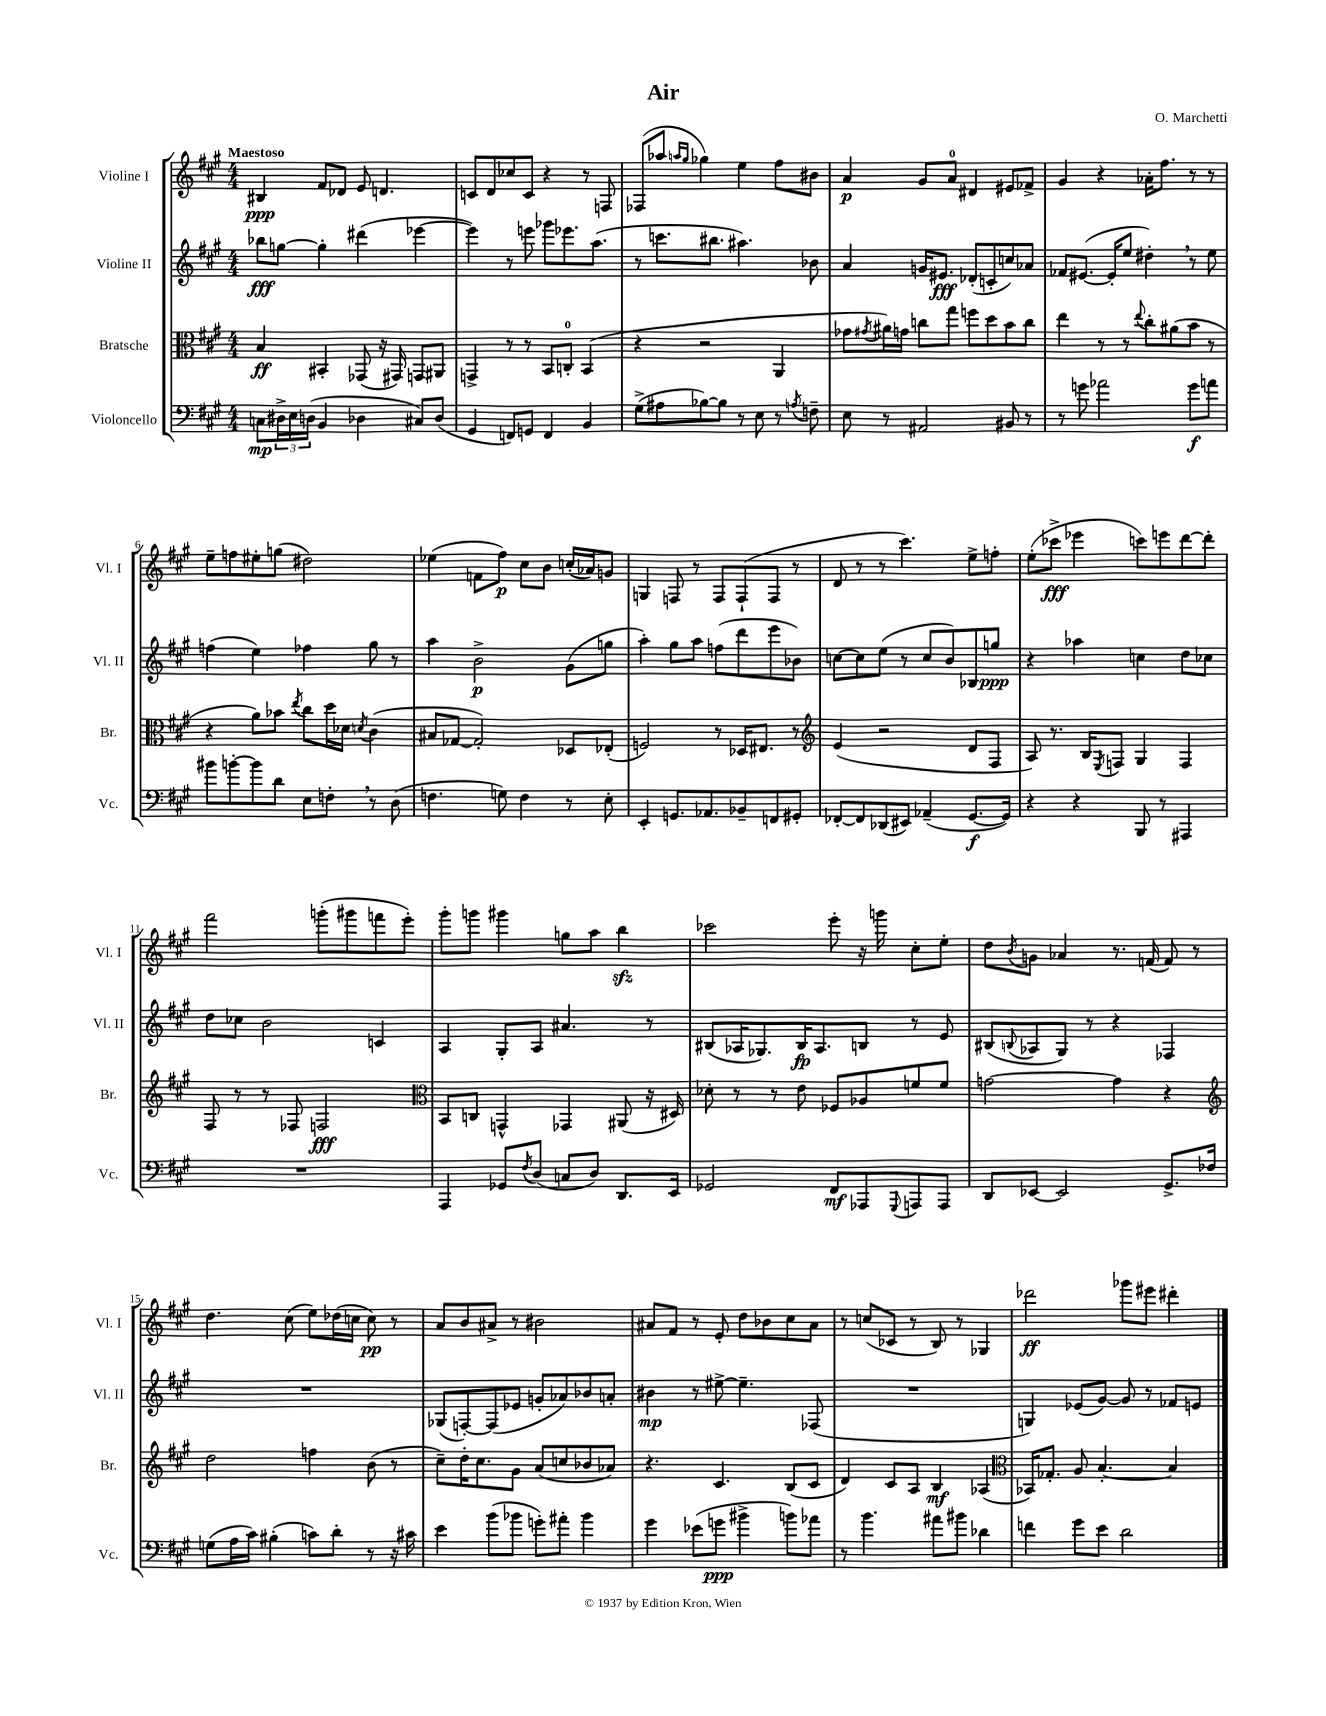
\header { title = "Air" composer = "O. Marchetti" }
<<
\new StaffGroup <<
\new Staff = "s0" \with { instrumentName = "Violine I" shortInstrumentName = "Vl. I" } {
    \clef treble \key a \major \numericTimeSignature \time 4/4 \tempo "Maestoso"
    bis4\ppp fis'8 des'8 e'8 d'4. |
    c'8 d'8 ces''8 c'8 r4 r8 f8 |
    fes8( aes''8 \grace { a''16 gis''16 } ges''4) e''4 fis''8 bis'8 |
    a'4\p gis'8 a'8-0 dis'4 eis'8 fes'8-> |
    gis'4 r4 aes'16-. fis''8. r8 r8 |
    e''8-- f''8 eis''8-. g''8( dis''2) |
    ees''4( f'8 fis''8\p) cis''8 b'8 c''16-.( aes'16) g'8 |
    g4 f8 r8 f8 f8-!( f8 r8 |
    d'8 r8 r8 cis'''4.) e''8-> f''8-. |
    e''8-.( ces'''8->\fff ees'''4 c'''8) e'''8 d'''8~ d'''8-. |
    fis'''2 g'''8-.( gis'''8 f'''8 e'''8-.) |
    gis'''8-. g'''8 gis'''4 g''8 a''8 b''4\sfz |
    ces'''2 e'''8-. r16 g'''16 cis''8-. e''8-. |
    d''8 \acciaccatura { b'8 } g'8 aes'4 r8. f'16( f'8) r8 |
    d''4. cis''8( e''8) des''16( c''16 c''8\pp) r8 |
    a'8 b'8 ais'8-> r8 bis'2 |
    ais'8 fis'8 r8 e'8-. d''8 bes'8 cis''8 ais'8 |
    r8 c''8( ces'8 r8 b8) r8 ges4 |
    des'''2\ff ges'''8 eis'''8 dis'''4-. \bar "|." |
}
\new Staff = "s1" \with { instrumentName = "Violine II" shortInstrumentName = "Vl. II" } {
    \clef treble \key a \major \numericTimeSignature \time 4/4
    bes''8\fff g''8~ g''4-. dis'''4( ees'''4~ |
    ees'''4) r8 e'''8 ges'''8 ees'''8. a''8.( |
    r8 c'''8. bis''8. ais''4.) bes'8 |
    a'4 g'16 eis'8.\fff des'8-.( c'8-. c''8) aes'8 |
    fes'8 eis'8.~( eis'16-. e''8 dis''4-.) \breathe r8 e''8 |
    f''4( e''4) fes''4 gis''8 r8 |
    a''4 b'2->\p gis'8( g''8 |
    a''4-.) gis''8 a''8 f''8( d'''8 e'''8 bes'8) |
    c''8~ c''8 e''8( r8 c''8 b'8) bes8 g''8\ppp |
    r4 aes''4 c''4 d''8 ces''8 |
    d''8 ces''8 b'2 c'4 |
    a4 gis8-. a8 ais'4. r8 |
    bis8( aes16 ges8.) bis16\fp aes8. b8 r8 e'8 |
    bis8( \appoggiatura { b8 } aes8 gis8) r8 r4 fes4 |
    R1 |
    ges8( f8~-.) f8( ees'8 g'8-. aes'8) bes'8 a'8-. |
    bis'4\mp r8 eis''8~-> eis''4.-- fes8( |
    R1 |
    g4) ees'8( gis'8~) gis'8 r8 fes'8 e'8 \bar "|." |
}
\new Staff = "s2" \with { instrumentName = "Bratsche" shortInstrumentName = "Br." } {
    \clef alto \key a \major \numericTimeSignature \time 4/4
    b4\ff bis,4-. ges,8( r16 gis,16) g,8 ais,8 |
    g,4-> r8 r8 b,8 c8-0-. b,4( |
    r4 r2 a,4 |
    ges'8 \acciaccatura { gis'8 } ais'16) g'16 c''8 gis''8 f''8 d''8 b'8 c''8 |
    e''4 r8 r8 \appoggiatura { e''8 } cis''8-. ais'8( b'8 r8 |
    r4 a'8) bes'8 \acciaccatura { e''8 } cis''8 d''16 des'16 \acciaccatura { d'8 } cis'4( |
    bis8 ges8~ ges2-.) des8 ees8-.( |
    f2) r8 des16 eis8. r8 |
    \clef treble e'4( r2 d'8 fis8 |
    a8) r8. b16 \acciaccatura { e8 } f8 gis4 f4 |
    fis8 r8 r8 fes8 f2\fff |
    \clef alto b,8 c8 g,4-^ ges,4 ais,8( r16 dis16) |
    des'8-. r8 r8 e'8 fes8 aes8 f'8 f'8 |
    g'2~ g'4 r4 |
    \clef treble d''2 f''4 b'8( r8 |
    cis''8--) d''16-. cis''8. gis'8 a'8( c''8 bes'8 aes'8) |
    r4. cis'4. b8( cis'8 |
    d'4) cis'8 a8 b4\mf aes4( |
    \clef alto bes,16) ges8.-. a8 b4.~-. b4 \bar "|." |
}
\new Staff = "s3" \with { instrumentName = "Violoncello" shortInstrumentName = "Vc." } {
    \clef bass \key a \major \numericTimeSignature \time 4/4
    c8\mp \tuplet 3/2 { dis16-> e16 d16( } b,4 des4 cis8) des8( |
    gis,4 f,8) g,8 f,4 b,4 |
    gis8->( ais8 bes8~) bes8 r8 e8 r8 \acciaccatura { a8 } f8-- |
    e8 r8 ais,2 bis,8 r8 |
    r8 g'8 aes'2 g'8\f a'8 |
    bis'8 b'8~-. b'8 d'8 e8 f8-. \breathe r8 d8( |
    f4. g8) f4 r8 e8-. |
    e,4-. g,8. aes,8. bes,8-- f,8 gis,8-. |
    fes,8~-. fes,8 des,8( eis,8) aes,4--( gis,8.~\f gis,16) |
    r4 r4 b,,8 r8 ais,,4 |
    R1 |
    a,,4 ges,8 \acciaccatura { fis8 } d8( c8 d8) d,8. e,16 |
    ges,2 fis,8\mf aes,,8 \appoggiatura { gis,,8 } a,,8 a,,8 |
    d,8 ees,8~ ees,2 gis,8.-> fes16 |
    g8( a16 cis'16) bis4-.( c'8) d'8-. r8 r16 cis'16 |
    e'4 b'8( bes'8 g'8-.) ais'8-. bes'4 |
    gis'4 ees'8( g'8\ppp bis'4-> b'8) aes'8 |
    r8 b'4. ais'8 bis'8 des'4 |
    f'4 gis'8 e'8 d'2 \bar "|." |
}
>>
>>
